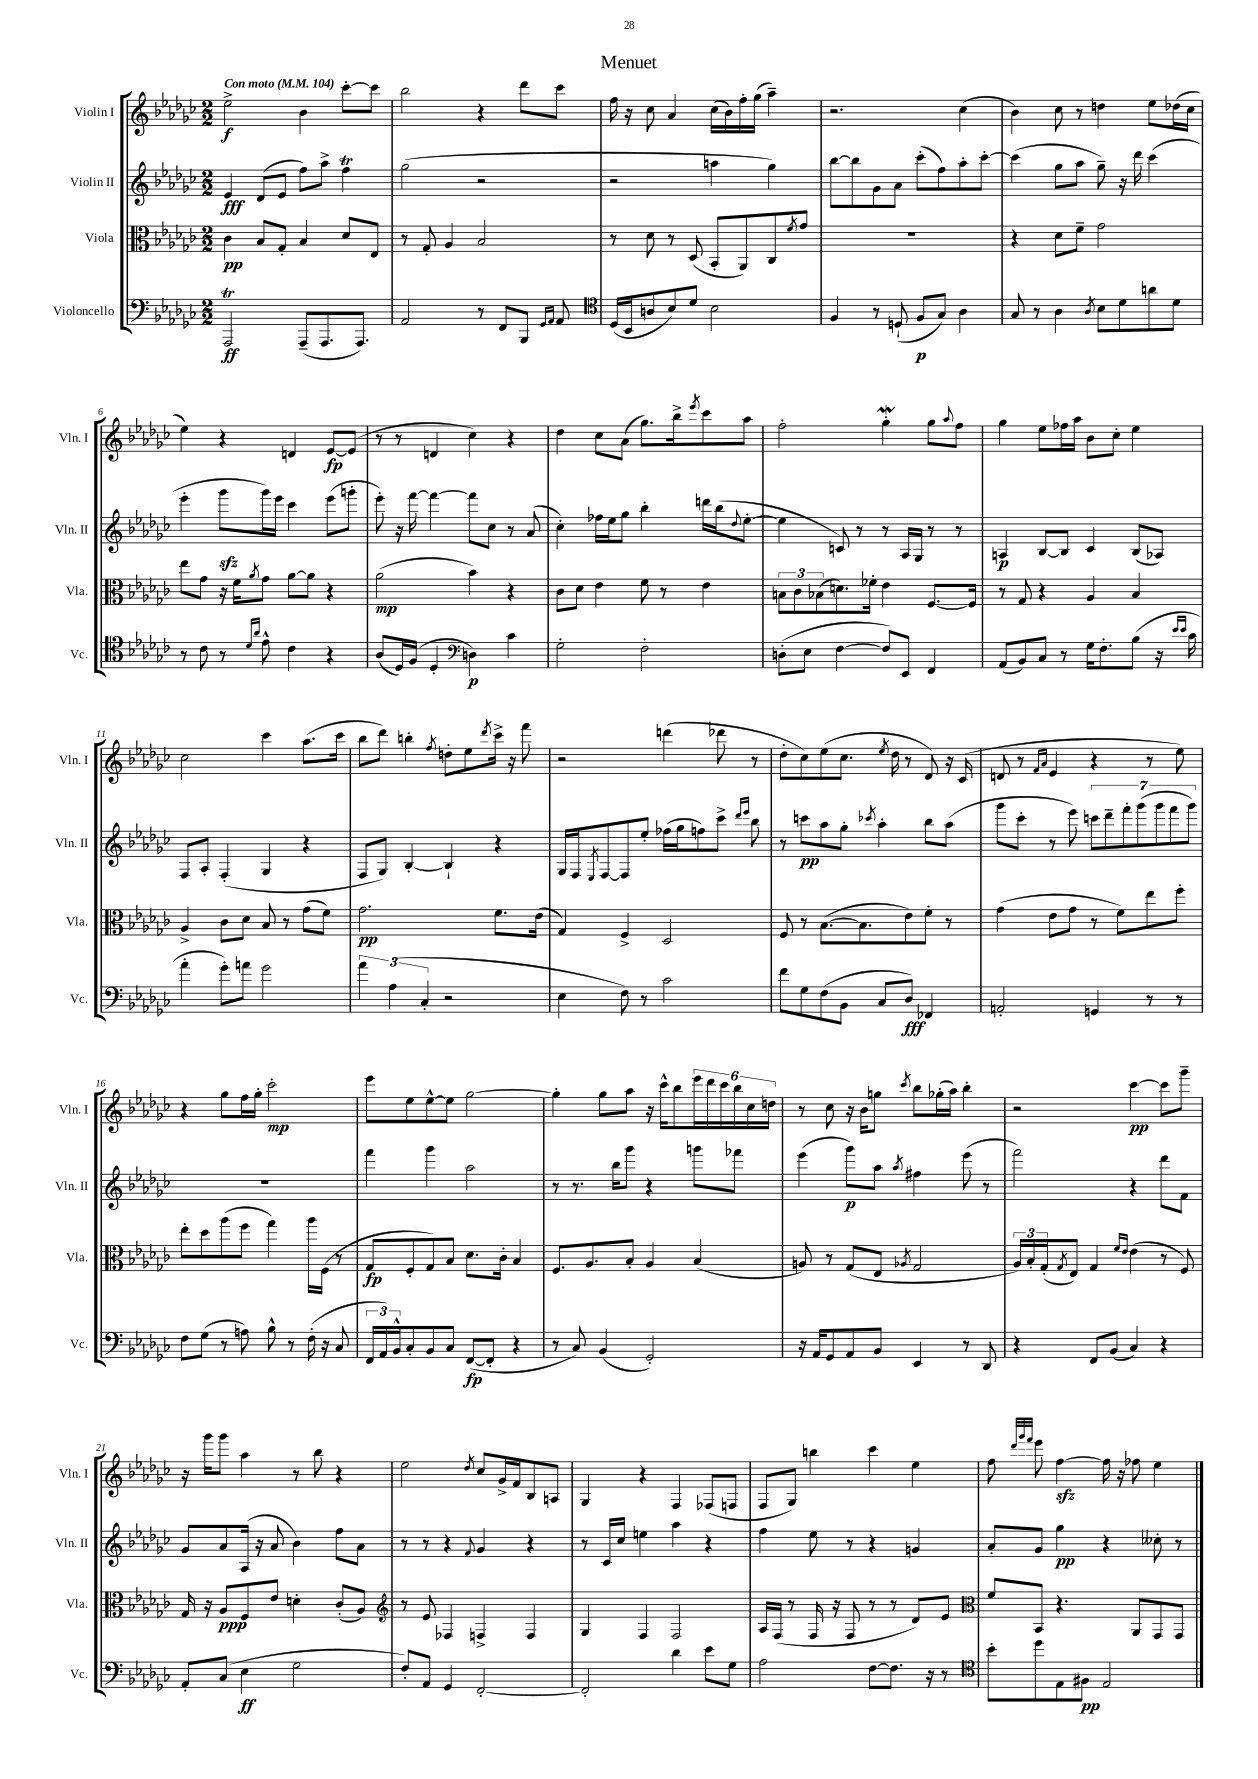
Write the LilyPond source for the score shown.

\header { title = "Menuet" }
<<
\new StaffGroup <<
\new Staff = "s0" \with { instrumentName = "Violin I" shortInstrumentName = "Vln. I" } {
    \clef treble \key ges \major \numericTimeSignature \time 2/2 \tempo "Con moto" 4 = 104
    ees''2->\f bes'4 ces'''8~-. ces'''8 |
    bes''2 r4 des'''8 ces'''8 |
    f''16 r16 ces''8 aes'4 ces''16( bes'16) f''16-. ges''16( aes''4--) |
    r2. ces''4( |
    bes'4) ces''8 r8 d''4 ees''8 des''16( ces''16 |
    ees''4) r4 d'4 ees'8~\fp ees'8( |
    r8 r8 d'4 ces''4) r4 |
    des''4 ces''8 aes'8( ges''8.) bes''16-> \acciaccatura { ees'''8 } ces'''8 aes''8 |
    f''2-. ges''4-.\mordent ges''8 \appoggiatura { aes''8 } f''8 |
    ges''4 ees''8 fes''16 aes''16 bes'8 ces''8-. ees''4 |
    ces''2 ces'''4 aes''8.( ces'''16 |
    bes''8 des'''8) b''4-. \acciaccatura { f''8 } d''8-. ees''8 \acciaccatura { des'''8 } ces'''16-> r16 f'''8 |
    r2 d'''4( des'''8 r8 |
    des''8-. ces''8) ees''8( ces''8. \acciaccatura { ees''8 } des''16 r8 des'8) r16 ces'16( |
    d'8 r8 \grace { f'16 aes'16 } ees'4 r4 r8 ees''8) |
    r4 ges''8 f''16 ges''16-. ces'''2-.\mp |
    ees'''8 ees''8 ees''8~-^ ees''8 ges''2~ |
    ges''4-. ges''8 aes''8 r16 ces'''16-^ bes''8 \tuplet 6/4 { ees'''16 des'''16 ces'''16 bes''16 ces''16 d''16 } |
    r8 ces''8 r16 bes'16 g''8 \acciaccatura { ces'''8 } bes''8 ges''16-.( aes''16) bes''4-. |
    r2 ces'''4~\pp ces'''8 ges'''8-- |
    r16 ges'''16 ges'''8 aes''4 r8 bes''8 r4 |
    ees''2 \acciaccatura { des''8 } ces''8 ges'16-> f'16 bes8 a8 |
    ges4 r4 f4 fes8( f8 |
    f8 ges8) b''4 ces'''4 ees''4 |
    f''8 \grace { des'''32 ges'''32 f'''32 } ees'''8 f''4~\sfz f''16 r16 fes''8 ees''4 \bar "|." |
}
\new Staff = "s1" \with { instrumentName = "Violin II" shortInstrumentName = "Vln. II" } {
    \clef treble \key ges \major \numericTimeSignature \time 2/2
    ees'4\fff des'8( ees'8 f''8) aes''8-> f''4\trill |
    ges''2( r2 |
    r2 a''4 ges''4) |
    bes''8~ bes''8 ges'8 aes'8 ces'''8-.( f''8) aes''8-. ces'''8~-. |
    ces'''4( ges''8 aes''8 ges''8--) r16 des'''16 ces'''4( |
    ees'''4-. ges'''8\sfz ges'''16) ees'''16 ces'''4 ees'''8( g'''8-. |
    ees'''8-.) r16 f'''16~ f'''4~ f'''8 ces''8 r8 aes'8( |
    ces''4-.) fes''16 ees''16 ges''8 bes''4-. d'''16 bes''16( \appoggiatura { des''8 } ees''8~-. |
    ees''4 c'8) r8 r8 aes16 ges16 r8 r8 |
    a4\p bes8~ bes8 ces'4 bes8( aes8) |
    f8 aes8-. f4-.( ges4 r4 |
    f8 ges8) bes4~-. bes4-! r4 |
    ges16 f16 \acciaccatura { ees8 } f8~ f8 ees''8-. fes''16( ges''16 f''8) ces'''8-> \grace { des'''16 ees'''16 } bes''8 |
    r8 c'''8\pp aes''8 ges''8-. \acciaccatura { ces'''8 } aes''4-. bes''8 aes''8( |
    ges'''8 ces'''8-. r8 ees'''8) \tuplet 7/4 { c'''8 des'''8-- f'''8-. ges'''8( ges'''8 f'''8 ges'''8) } |
    R1 |
    f'''4 ges'''4 aes''2 |
    r8 r8. bes''16 ges'''8 r4 g'''8 fes'''8 |
    ees'''4( ges'''8\p) aes''8 \acciaccatura { aes''8 } fis''4 ees'''8( r8 |
    f'''2) r4 des'''8 f'8 |
    ges'8 aes'8 aes16( r16 aes'8 bes'4) f''8 aes'8 |
    r8 r8 r4 \appoggiatura { f'8 } ges'4 r4 |
    r8 ces'16 ces''16 e''4 aes''4 r4 |
    f''4 ees''8 r8 r4 g'4 |
    aes'8-. ges'8 ges''4\pp r4 ceses''8-. r8 \bar "|." |
}
\new Staff = "s2" \with { instrumentName = "Viola" shortInstrumentName = "Vla." } {
    \clef alto \key ges \major \numericTimeSignature \time 2/2
    ces'4\pp bes8 ges8-. bes4 des'8 ees8 |
    r8 ges8-. aes4 bes2 |
    r8 des'8 r8 des8( bes,8-. aes,8) ces8 \acciaccatura { f'8 } ges'8 |
    R1 |
    r4 des'8 f'8-- ges'2 |
    ees''8 ges'8 r16 f'16 \acciaccatura { aes'8 } ges'8 aes'8~ aes'8 r4 |
    aes'2\mp( bes'4) r4 |
    ces'8 des'8 ees'4 f'8 r8 ees'4 |
    \tuplet 3/2 { b8 ces'8 bes8( } d'8.) fes'16-. ees'4 f8.~ f16 |
    r8 ges8 r4 aes4 bes4 |
    aes4-> ces'8 des'8 bes8 r8 ges'8( f'8) |
    ges'2.\pp f'8. ees'16( |
    ges4) f4-> des2 |
    f8 r8 bes8.~( bes8. ees'8) f'8-. r8 |
    ges'4( ees'8 ges'8 r8 f'8) ees''8 f''8-. |
    ees''8-. des''8 aes''8( f''8 ges''4) aes''16 f16( r8 |
    ges8\fp f8-. ges8) bes8 des'8. ces'16-. bes4 |
    f8. aes8. bes8-. aes4 bes4( |
    a8) r8 ges8( ees8 \acciaccatura { aes8 } ges2 |
    \tuplet 3/2 { aes16) bes16-. ges16-.( } \acciaccatura { ges8 } ees8) ges4 \grace { f'16 ees'16 } ees'4( r8 f8) |
    ges16 r16 aes8\ppp f8 ees'8 d'4-. ces'8-.( aes8) |
    \clef treble r8 ees'8 fes4 f4-> f4 |
    ges4 f4 f2 |
    aes16 f16( r8 f16 r16 f8 r8 r8 des'8) ees'8 |
    \clef alto f'8 bes,8 r4. aes,8 ges,8 ges,8 \bar "|." |
}
\new Staff = "s3" \with { instrumentName = "Violoncello" shortInstrumentName = "Vc." } {
    \clef bass \key ges \major \numericTimeSignature \time 2/2
    aes,,2\trill\ff aes,,8--( aes,,8. aes,,8.) |
    aes,2 r8 f,8 bes,,8 \grace { ges,16 aes,16 } aes,8 |
    \clef tenor des16( bes,16 a8 bes8) des'8 bes2 |
    f4 r8 d8-!( f8\p ges8) aes4 |
    ges8 r8 aes4 \acciaccatura { aes8 } bes8 des'8 a'8 des'8 |
    r8 ces'8 r8 \grace { des'16 aes'16 } ees'8-^ ces'4 r4 |
    aes8( des16) f16( des4-. \clef bass d4\p) ces'4 |
    ges2-. f2-. |
    d8-.( ees8 f4~ f8) ees,8 f,4 |
    aes,8( bes,8) ces8 r8 ges16 f8.-. bes8( r16 \grace { ees'16 ees'16 } ces'16 |
    aes'4-. ges'8-.) a'8 ges'2 |
    \tuplet 3/2 { aes'4 aes4( ces4-. } r2 |
    ees4 f8) r8 ces'2 |
    f'8 ges8 f8( bes,8 ces8 des8\fff) fes,4 |
    a,2-. g,4 r8 r8 |
    f8 ges8( r8 a8) bes8-^ r8 f16-.( r16 ces8 |
    \tuplet 3/2 { f,16 aes,16) bes,16-^ } ces8-. bes,8 ces8 f,8~\fp( f,8-. r4 |
    r8 ces8) bes,4( ges,2-.) |
    r16 aes,16 ges,8 aes,8 bes,8 ees,4 r8 des,8 |
    r4 f,8 bes,8( ces4) r4 |
    aes,8-. ces8( ees4\ff ges2 |
    f8-.) aes,8 ges,4 f,2~-. |
    f,2-. des'4 ees'8 ges8 |
    aes2 f8~ f8. r16 r8 |
    \clef tenor bes'8-. des''8 ees8 fis8\pp ees2 \bar "|." |
}
>>
>>
